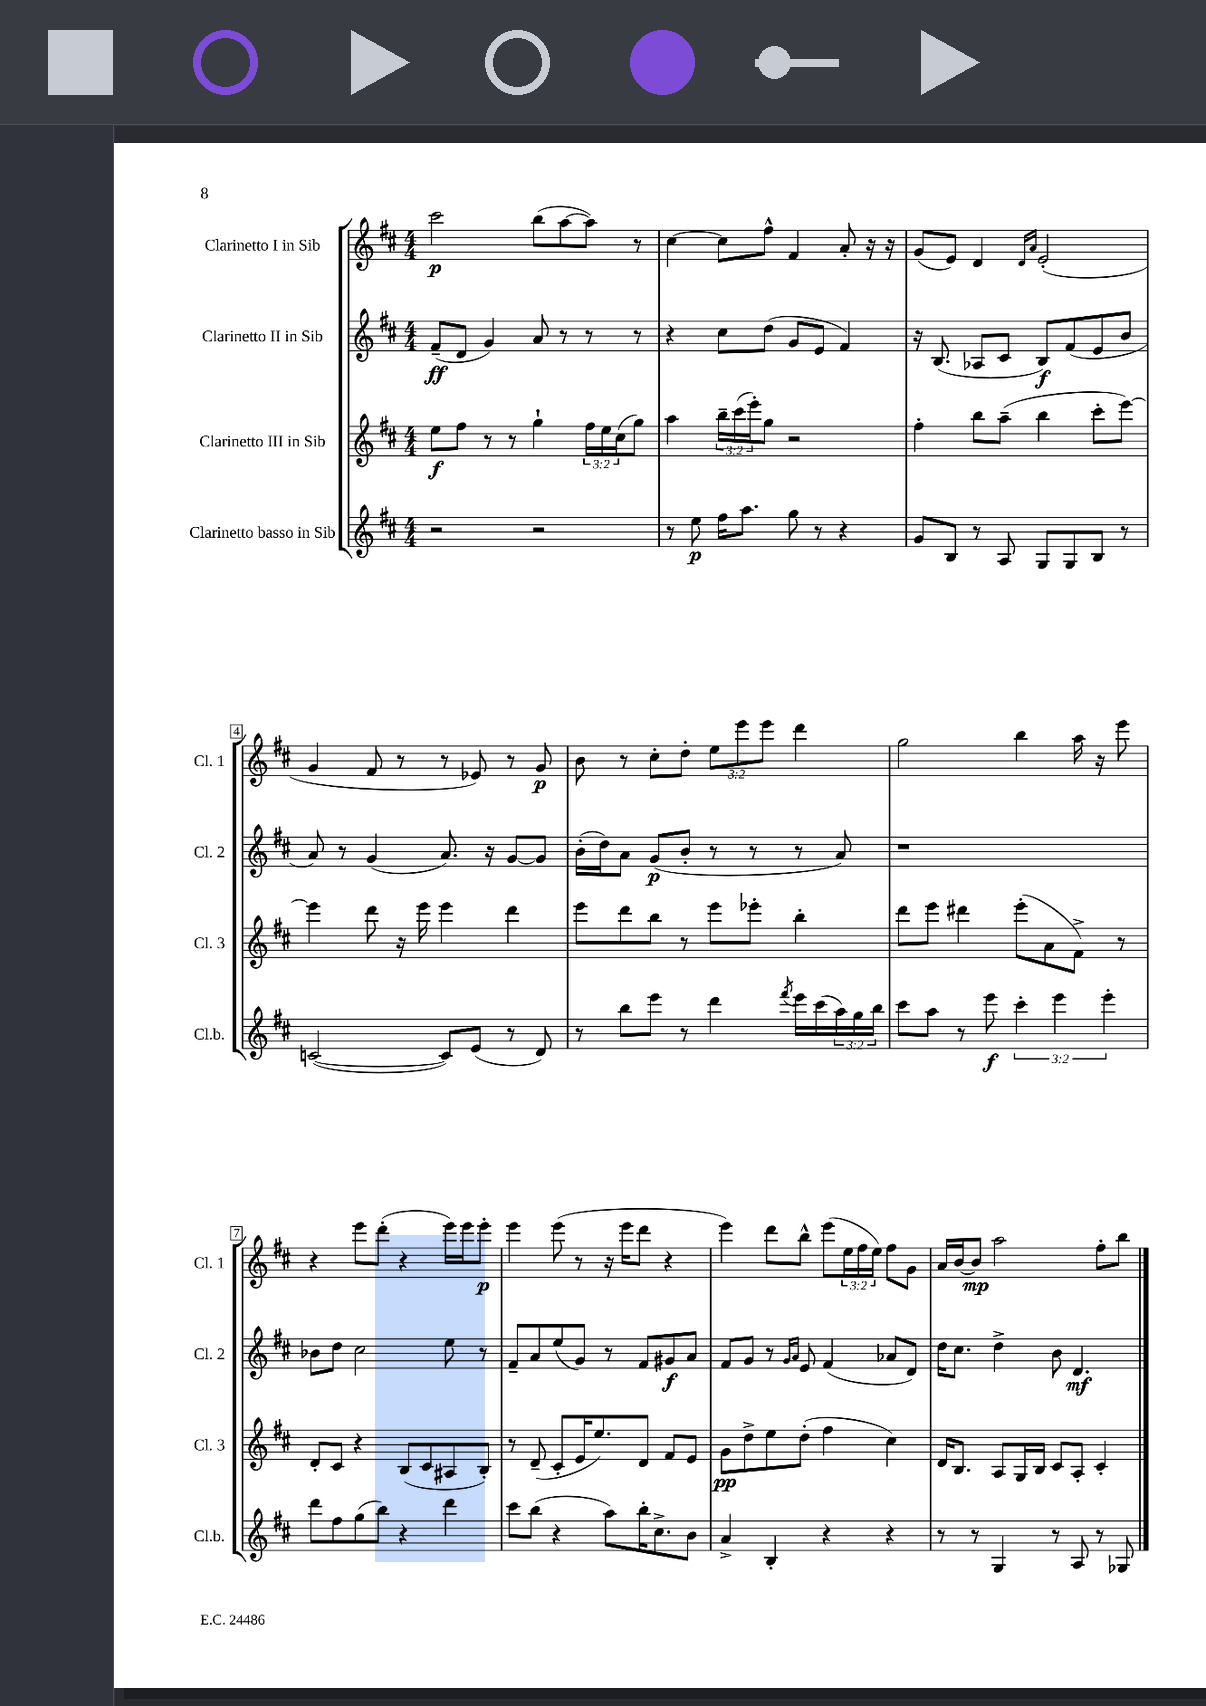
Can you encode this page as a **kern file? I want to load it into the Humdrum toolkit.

**kern	**dynam	**kern	**dynam	**kern	**dynam	**kern	**dynam
*part4	*part4	*part3	*part3	*part2	*part2	*part1	*part1
*staff4	*staff4	*staff3	*staff3	*staff2	*staff2	*staff1	*staff1
*I"Clarinetto basso in Sib	*	*I"Clarinetto III in Sib	*	*I"Clarinetto II in Sib	*	*I"Clarinetto I in Sib	*
*I'Cl.b.	*	*I'Cl. 3	*	*I'Cl. 2	*	*I'Cl. 1	*
*clefG2	*	*clefG2	*	*clefG2	*	*clefG2	*
*k[f#c#]	*	*k[f#c#]	*	*k[f#c#]	*	*k[f#c#]	*
*M4/4	*	*M4/4	*	*M4/4	*	*M4/4	*
=1	=1	=1	=1	=1	=1	=1	=1
2r	.	8ee\L	f	(8f#~/L	ff	2ccc#\	p
.	.	8ff#\J	.	8d/J	.	.	.
.	.	8r	.	4g/)	.	.	.
.	.	8r	.	.	.	.	.
2r	.	4gg`\	.	8a/	.	(8bb\L	.
.	.	.	.	8r	.	[8aa\	.
.	.	24ff#\LL	.	8r	.	8aa\J])	.
.	.	24ee\	.	.	.	.	.
.	.	(24cc#\J	.	.	.	.	.
.	.	8gg\J)	.	8r	.	8r	.
=2	=2	=2	=2	=2	=2	=2	=2
8r	.	4aa\	.	4r	.	[4cc#\	.
8ee\	p	.	.	.	.	.	.
16ff#\KL	.	24bb~\LL	.	8cc#\L	.	8cc#\L]	.
.	.	(24ccc#\	.	.	.	.	.
8.aa\J	.	.	.	.	.	.	.
.	.	24eee'\J)	.	.	.	.	.
.	.	8gg\J	.	(8dd\J	.	8ff#^^\J	.
8gg\	.	2r	.	8g/L	.	4f#/	.
8r	.	.	.	8e/J	.	.	.
4r	.	.	.	4f#/)	.	8a'/	.
.	.	.	.	.	.	16r	.
.	.	.	.	.	.	16r	.
=3	=3	=3	=3	=3	=3	=3	=3
8g/L	.	4ff#'\	.	16r	.	(8g/L	.
.	.	.	.	(8.B/	.	.	.
8B/J	.	.	.	.	.	8e/J)	.
8r	.	8bb\L	.	8A-X/L	.	4d/	.
8A/	.	(8aa~\J	.	8c#/J	.	.	.
.	.	.	.	.	.	16qqd/LL	.
.	.	.	.	.	.	16qqa/JJ	.
8G/L	.	4bb\	.	8B/L)	f	(2e'/	.
8G/	.	.	.	(8f#/	.	.	.
8B/J	.	8ccc#'\L	.	8e/	.	.	.
8r	.	[8eee\J)	.	8b/J	.	.	.
!!LO:LB:g=z
=4	=4	=4	=4	=4	=4	=4	=4
([2cn/	.	4eee\]	.	8a/)	.	4g/	.
.	.	.	.	8r	.	.	.
.	.	8ddd\	.	(4g/	.	8f#/	.
.	.	16r	.	.	.	8r	.
.	.	16eee\	.	.	.	.	.
8c/L])	.	4eee\	.	8.a/)	.	8r	.
(8e/J	.	.	.	.	.	8e-X/)	.
.	.	.	.	16r	.	.	.
8r	.	4ddd\	.	[8g/L	.	8r	.
8d/)	.	.	.	8g/J]	.	8g/	p
=5	=5	=5	=5	=5	=5	=5	=5
8r	.	8eee\L	.	(16b'\LL	.	8b\	.
.	.	.	.	16dd\J)	.	.	.
8bb\L	.	8ddd\	.	8a\J	.	8r	.
8eee\J	.	8bb\J	.	(8g/L	p	8cc#'\L	.
8r	.	8r	.	8b'/J	.	8dd'\J	.
4ddd\	.	8eee\L	.	8r	.	12ee\L	.
.	.	.	.	.	.	12eee\	.
.	.	8eee-X'\J	.	8r	.	.	.
.	.	.	.	.	.	12eee\J	.
8qfff#/	.	.	.	.	.	.	.
16eee\LL	.	4bb'\	.	8r	.	4ddd\	.
(16ccc#\	.	.	.	.	.	.	.
24aa\)	.	.	.	8a/)	.	.	.
24gg\	.	.	.	.	.	.	.
24bb\JJ	.	.	.	.	.	.	.
=6	=6	=6	=6	=6	=6	=6	=6
8ccc#\L	.	8ddd\L	.	1r	.	2gg\	.
8aa\J	.	8eee\J	.	.	.	.	.
8r	.	4ddd#X\	.	.	.	.	.
8eee\	f	.	.	.	.	.	.
6ccc#'\	.	(8eee'\L	.	.	.	4bb\	.
.	.	8a\	.	.	.	.	.
6eee\	.	.	.	.	.	.	.
.	.	8f#^\J)	.	.	.	16aa\	.
.	.	.	.	.	.	16r	.
6eee'\	.	.	.	.	.	.	.
.	.	8r	.	.	.	8eee\	.
!!LO:LB:g=z
=7	=7	=7	=7	=7	=7	=7	=7
8ddd\L	.	8d'/L	.	8b-X\L	.	4r	.
8ff#\	.	8c#/J	.	8dd\J	.	.	.
(8gg\	.	4r	.	2cc#\	.	8eee\L	.
8bb\J)	.	.	.	.	.	(8ddd'\J	.
4r	.	(8B/L	.	.	.	4r	.
.	.	8c#/	.	.	.	.	.
4ddd\	.	8A#X/	.	8ee\	.	16eee\LL)	.
.	.	.	.	.	.	16eee\J	.
.	.	8B'/J)	.	8r	.	8eee'\J	p
=8	=8	=8	=8	=8	=8	=8	=8
8ccc#\L	.	8r	.	8f#~/L	.	4eee\	.
(8bb\J	.	(8d~/	.	8a/	.	.	.
4r	.	8c#'/L	.	(8ee/	.	(8eee\	.
.	.	16e/K	.	8g/J)	.	8r	.
.	.	8.ee/)	.	.	.	.	.
8aa\L)	.	.	.	8r	.	16r	.
.	.	.	.	.	.	16eee\KL	.
16bb'\K	.	8d/J	.	8f#/L	.	8ddd\J	.
8.cc#^\	.	.	.	.	.	.	.
.	.	8f#/L	.	8g#X/	f	4r	.
8b\J	.	8e/J	.	8a/J	.	.	.
=9	=9	=9	=9	=9	=9	=9	=9
4a^/	.	8g\L	pp	8f#/L	.	4eee\)	.
.	.	8dd^\	.	8g/J	.	.	.
4B'/	.	8ee\	.	8r	.	8ddd\L	.
.	.	.	.	16qqg/LL	.	.	.
.	.	.	.	16qqa/JJ	.	.	.
.	.	(8dd'\J	.	8e/	.	8bb^^\J	.
4r	.	4ff#\	.	(4f#/	.	(8eee\L	.
.	.	.	.	.	.	24ee\L	.
.	.	.	.	.	.	24ff#\	.
.	.	.	.	.	.	24ee\JJ)	.
4r	.	4cc#\)	.	8a-X/L	.	8ff#\L	.
.	.	.	.	8d/J)	.	8g\J	.
=10	=10	=10	=10	=10	=10	=10	=10
8r	.	16d/KL	.	16dd\KL	.	16a/LL	.
.	.	8.B/J	.	8.cc#\J	.	[16b/J	.
8r	.	.	.	.	.	8b/J]	mp
4G/	.	8A/L	.	4dd^\	.	2aa\	.
.	.	16G/L	.	.	.	.	.
.	.	16B/JJ	.	.	.	.	.
8r	.	8c#/L	.	8b\	.	.	.
8A/	.	8A'/J	.	4.d/	mf	.	.
8r	.	4c#'/	.	.	.	8ff#'\L	.
8G-X/	.	.	.	.	.	8bb\J	.
==	==	==	==	==	==	==	==
*-	*-	*-	*-	*-	*-	*-	*-
